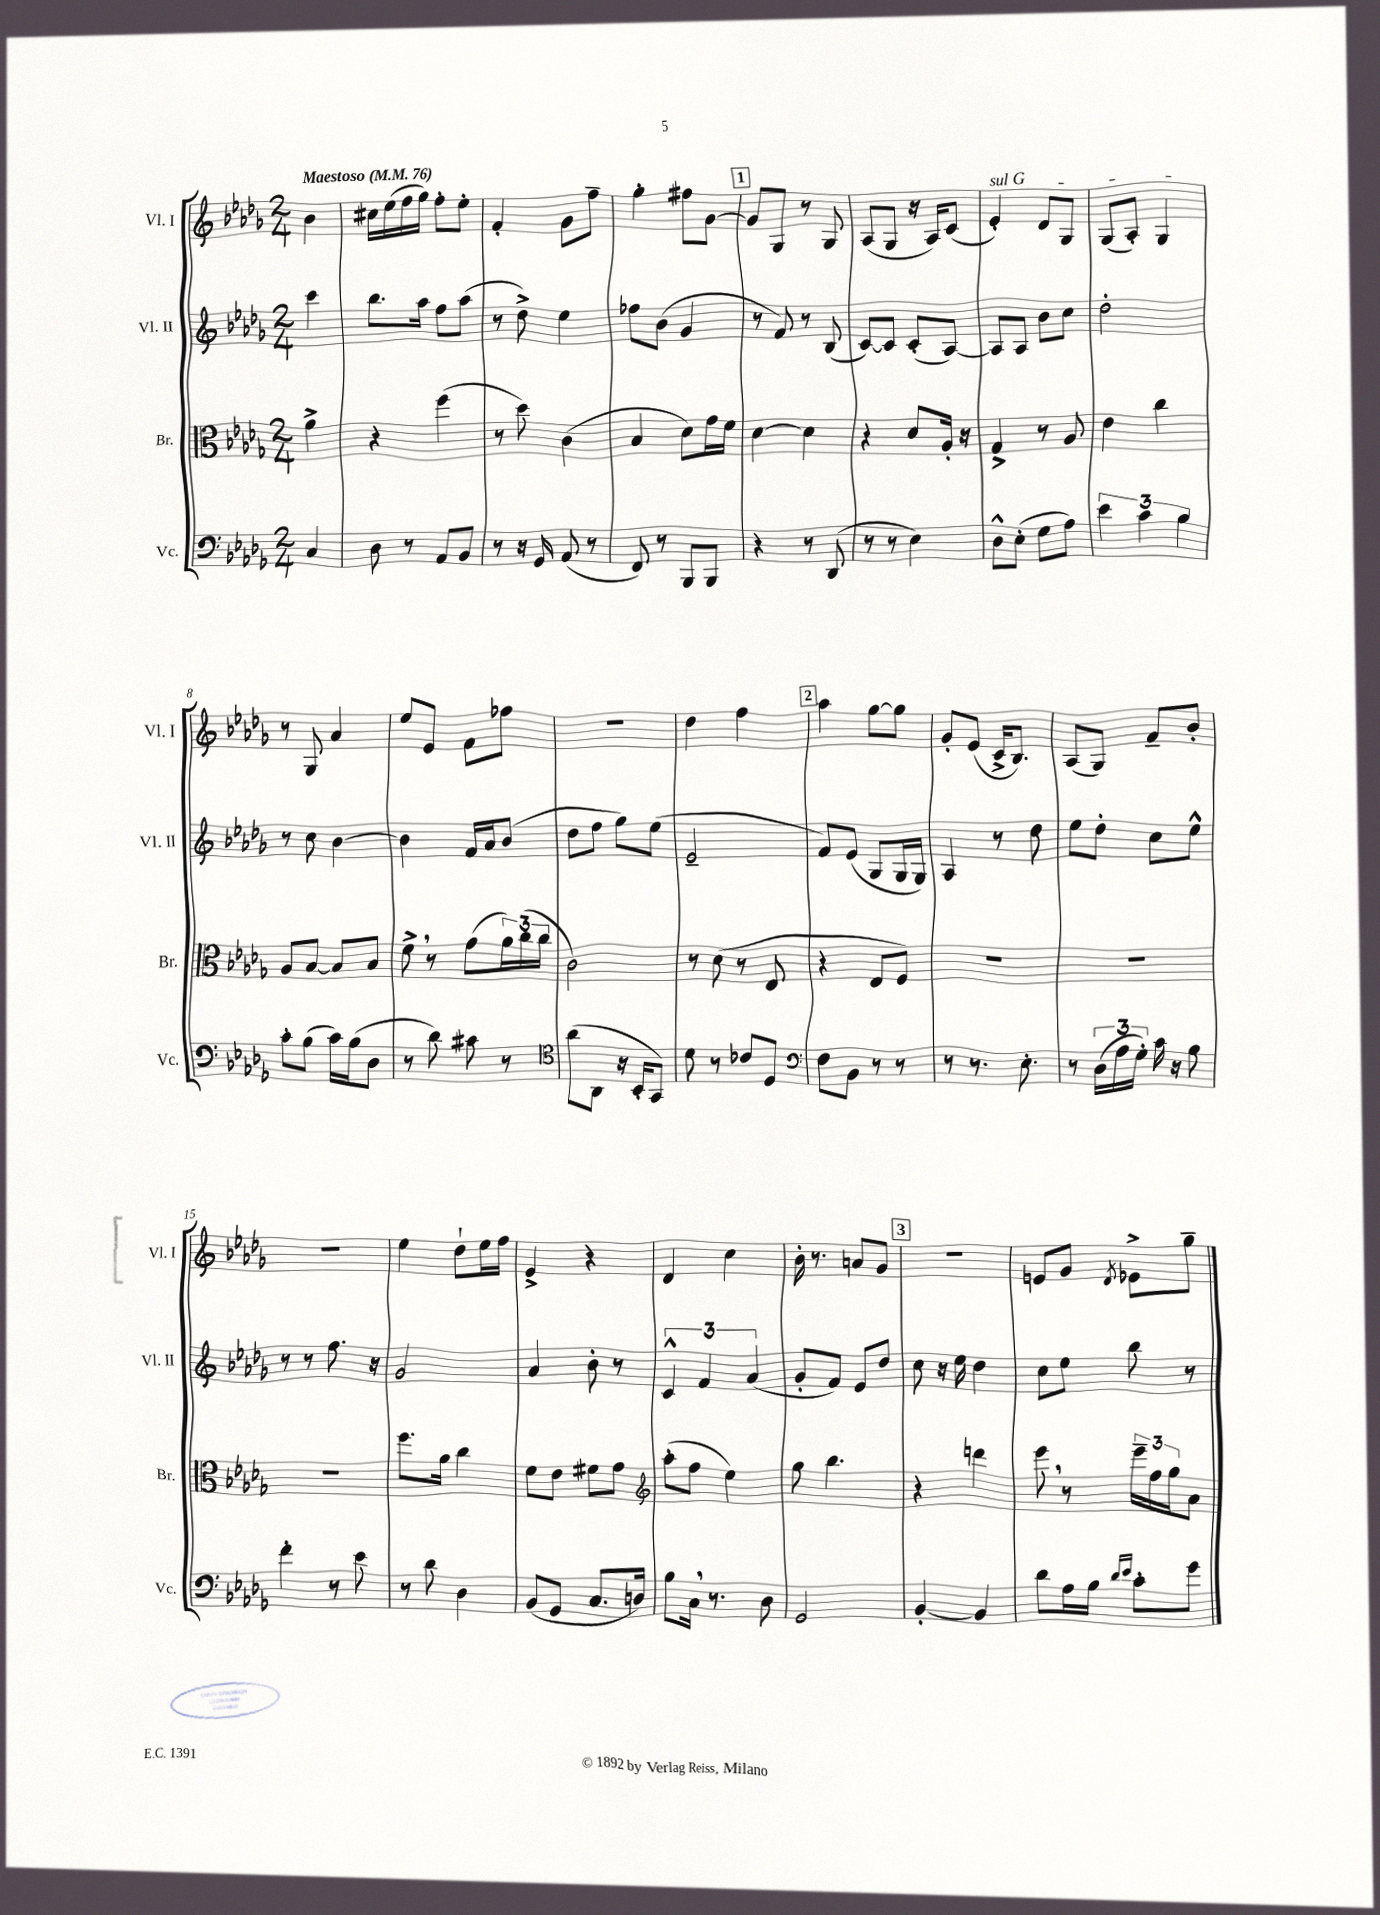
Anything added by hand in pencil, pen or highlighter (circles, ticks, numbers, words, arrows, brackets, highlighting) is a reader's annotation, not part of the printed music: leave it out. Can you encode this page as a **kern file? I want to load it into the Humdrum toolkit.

**kern	**kern	**kern	**kern
*part4	*part3	*part2	*part1
*staff4	*staff3	*staff2	*staff1
*I"Vc.	*I"Br.	*I"Vl. II	*I"Vl. I
*I'Vc.	*I'Br.	*I'Vl. II	*I'Vl. I
*clefF4	*clefC3	*clefG2	*clefG2
*k[b-e-a-d-g-]	*k[b-e-a-d-g-]	*k[b-e-a-d-g-]	*k[b-e-a-d-g-]
*M2/4	*M2/4	*M2/4	*M2/4
*MM76	*MM76	*MM76	*MM76
=	=	=	=
!	!	!	!LO:TX:a:B:t=Maestoso
4C/	4a-^\	4ccc\	4b-\
=1	=1	=1	=1
8D-\	4r	8.bb-\L	16cc#X\LL
.	.	.	(16ee-\
8r	.	.	16ff\
.	.	16aa-\Jk	16gg-\JJ)
8AA-/L	(4ff\	8ff\L	8ff'\L
8BB-/J	.	(8aa-\J	8ee-'\J
=2	=2	=2	=2
8r	8r	8r	4f'/
16r	8dd-\)	8dd-^\)	.
16GG-/	.	.	.
(8AA-/	(4c\	4ee-\	8g-\L
8r	.	.	8ff~\J
=3	=3	=3	=3
8FF/)	4B-/	8ff-X\L	4gg-'\
8r	.	(8b-\J	.
8BBB-/L	8d-\L)	4g-/	8ff#X\L
8BBB-/J	16g-\L	.	[8g-\J
.	16f\JJ	.	.
!!LO:REH:place=s1:t=1
=4	=4	=4	=4
4r	[4d-\	8r	8g-/L]
.	.	8f/)	8G-/J
8r	4d-\]	8r	8r
(8DD-/	.	(8B-/	8G-/
=5	=5	=5	=5
8r	4r	[8c/L)	(8A-/L
8r	.	8c/J]	8G-/J
4E-\)	8d-/L	(8c'/L	16r
.	.	.	16A-/KL)
.	16A-'/Jk	[8A-/J)	(8c/J
.	16r	.	.
=6	=6	=6	=6
!	!	!	!LO:TX:a:i:t=sul G
8D-^^\L	4G-^/	8A-/L]	4e-'/)
(8E-'\J	.	8A-/J	.
8G-\L	8r	8b-\L	8d-/L
8A-\J)	8A-/	8cc\J	8G-/J
=7	=7	=7	=7
6e-\	4e-\	2dd-'\	(8G-/L
.	.	.	8A-'/J)
6c\	.	.	.
.	4cc\	.	4G-/
6B-\	.	.	.
!!LO:LB:g=z
=8	=8	=8	=8
8c'\L	8A-/L	8r	8r
(8B-\J	[8B-/J	8cc\	8G-/
16c\LL)	8B-/L]	[4b-\	4a-/
(16B-\J	.	.	.
8D-\J	8B-/J	.	.
=9	=9	=9	=9
8r	8f^,\	4b-\]	8ee-/L
8d-\)	8r	.	8e-/J
8c#X\	(8g-\L	16f/LL	8f\L
.	.	16a-/J	.
8r	24a-\L)	(8b-/J	8ff-X\J
.	(24cc\	.	.
.	24cc\JJ	.	.
=10	=10	=10	=10
*clefC4	*	*	*
(8a-\L	2c\)	8dd-\L	2r
8AA-\J	.	8ff\J	.
16r	.	8gg-\L)	.
16BB-'/KL	.	.	.
8GG-/J)	.	(8ee-\J	.
=11	=11	=11	=11
8d-\	8r	2e-~/	4dd-\
8r	(8d-\	.	.
8c-X/L	8r	.	4ff\
8D-/J	8E-/	.	.
!!LO:REH:place=s1:t=2
=12	=12	=12	=12
*clefF4	*	*	*
8F\L	4r	8f/L)	4aa-\
8BB-\J	.	(8e-/J	.
8r	8E-/L	8G-/L	[8gg-\L
8r	8F/J)	16G-/L	8gg-\J]
.	.	16G-/JJ)	.
=13	=13	=13	=13
8r	2r	4A-/	8g-'/L
8.r	.	.	(8e-/J
.	.	8r	16c^/KL
8.E-'\	.	.	8.B-/J)
.	.	8dd-\	.
=14	=14	=14	=14
8r	2r	8ee-\L	(8A-/L
(24D-\LL	.	8dd-'\J	8G-/J)
24A-\	.	.	.
24G-'\JJ)	.	.	.
16c\	.	8cc\L	8f~/L
16r	.	.	.
8B-\	.	8ee-^^\J	8b-'/J
!!LO:LB:g=z
=15	=15	=15	=15
4f'\	2r	8r	2r
.	.	8r	.
8r	.	8.ff\	.
8e-\	.	.	.
.	.	16r	.
=16	=16	=16	=16
8r	8.ff\L	2g-/	4ee-\
8d-\	.	.	.
.	16a-\Jk	.	.
4D-\	4cc\	.	8dd-`\L
.	.	.	16ee-\L
.	.	.	16ff\JJ
=17	=17	=17	=17
(8BB-/L	8f\L	4a-/	4e-^/
8GG-/J	8e-\J	.	.
8.C/L	8f#X\L	8b-'\	4r
.	8g-\J	8r	.
16Dn/Jk)	.	.	.
=18	=18	=18	=18
*	*clefG2	*	*
8B-\L	(8aa-'\L	6c^^/	4d-/
16C,\Jk	8ff\J	.	.
.	.	6f/	.
8.r	.	.	.
.	4ee-\)	.	4cc\
.	.	(6a-/	.
8D-\	.	.	.
=19	=19	=19	=19
2GG-/	8gg-\	8g-'/L	16b-'\
.	.	.	8.r
.	4.bb-\	8f/J)	.
.	.	8e-/L	8an/L
.	.	8dd-/J	8g-/J
!!LO:REH:place=s1:t=3
=20	=20	=20	=20
[4BB-'/	4r	8cc\	2r
.	.	16r	.
.	.	16ee-\	.
4BB-/]	4dddn\	4dd-\	.
=21	=21	=21	=21
8d-\L	8eee-,\	8cc\L	8en/L
16A-\L	8r	8ee-\J	8g-/J
16B-\JJ	.	.	.
16qqd-/LL	.	.	.
16qqe-/JJ	.	.	8qd-/
8c'\L	24eee-~\LL	8bb-\	8e-X^\L
.	24ff\	.	.
.	24gg-\J	.	.
8g-\J	8a-\J	8r	8gg-~\J
==	==	==	==
*-	*-	*-	*-
